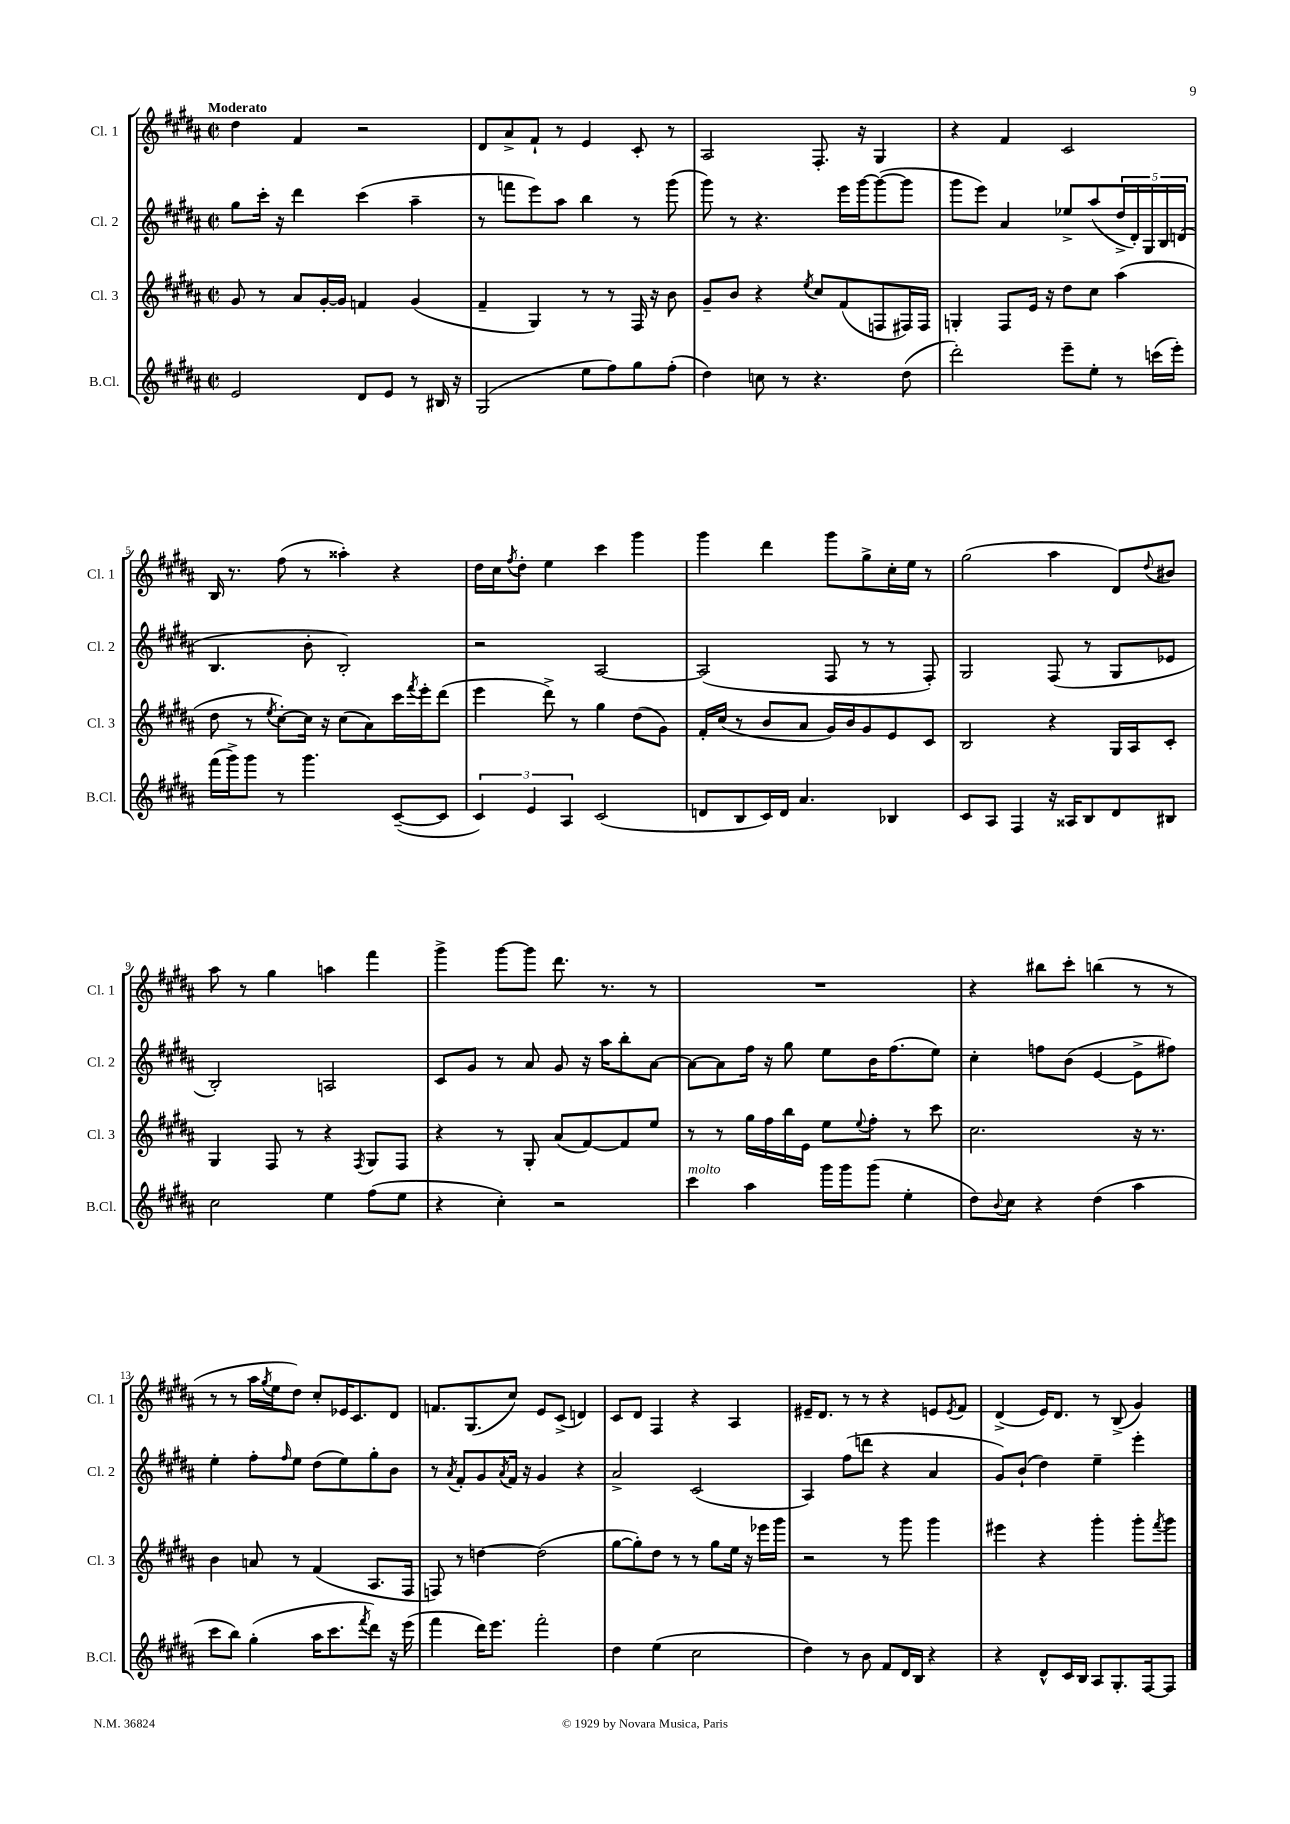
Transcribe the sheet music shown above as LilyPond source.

<<
\new StaffGroup <<
\new Staff = "s0" \with { instrumentName = "Cl. 1" shortInstrumentName = "Cl. 1" } {
    \clef treble \key b \major \defaultTimeSignature \time 2/2 \tempo "Moderato"
    dis''4 fis'4 r2 |
    dis'8 ais'8-> fis'8-! r8 e'4 cis'8-. r8 |
    ais2 fis8.-. r16 gis4 |
    r4 fis'4 cis'2 |
    b16 r8. fis''8( r8 aisis''4-.) r4 |
    dis''16 cis''16 \acciaccatura { fis''8 } dis''8-. e''4 cis'''4 gis'''4 |
    gis'''4 dis'''4 gis'''8 gis''8-> cis''16-. e''16 r8 |
    gis''2( ais''4 dis'8) \appoggiatura { dis''8 } bis'8 |
    ais''8 r8 gis''4 a''4 fis'''4 |
    gis'''4-> gis'''8~ gis'''8 dis'''8. r8. r8 |
    R1 |
    r4 bis''8 cis'''8-. b''4( r8 r8 |
    r8 r8 ais''16 \acciaccatura { gis''8 } e''16 dis''8) cis''8-. ees'16 cis'8. dis'8 |
    f'8. gis8.( cis''8) e'8 cis'8->( d'4) |
    cis'8 dis'8 fis4 r4 ais4 |
    eis'16-- dis'8. r8 r8 r4 e'8 \acciaccatura { e'8 } fis'8 |
    dis'4->( e'16) dis'8. r8 b8->( gis'4) \bar "|." |
}
\new Staff = "s1" \with { instrumentName = "Cl. 2" shortInstrumentName = "Cl. 2" } {
    \clef treble \key b \major \defaultTimeSignature \time 2/2
    gis''8 cis'''16-. r16 dis'''4 cis'''4( ais''4-- |
    r8 f'''8 e'''8) ais''8 b''4 r8 gis'''8( |
    gis'''8) r8 r4. e'''16 gis'''16~ gis'''8~( gis'''8 |
    gis'''8 e'''8) ais'4 ees''8-> ais''8( \tuplet 5/4 { dis''16-> dis'16-.) gis16 b16 d'16( } |
    b4. b'8-. b2-.) |
    r2 ais2~ |
    ais2( fis8 r8 r8 fis8-.) |
    gis2 fis8( r8 gis8 ees'8 |
    b2-.) a2 |
    cis'8 gis'8 r8 ais'8 gis'8 r16 ais''16 b''8-. ais'8~ |
    ais'8~ ais'8 fis''16 r16 gis''8 e''8 b'16 fis''8.( e''8) |
    cis''4-. f''8 b'8( e'4~ e'8-> fis''8) |
    e''4-. fis''8-. \grace { fis''16 } e''8 dis''8( e''8) gis''8-. b'8 |
    r8 \acciaccatura { ais'8 } fis'8-. gis'8 \acciaccatura { ais'8 } fis'16 r16 gis'4 r4 |
    ais'2-> cis'2( |
    ais4) fis''8( d'''8 r4 ais'4 |
    gis'8) b'8-!( dis''4) e''4-- e'''4-. \bar "|." |
}
\new Staff = "s2" \with { instrumentName = "Cl. 3" shortInstrumentName = "Cl. 3" } {
    \clef treble \key b \major \defaultTimeSignature \time 2/2
    gis'8 r8 ais'8 gis'16~-. gis'16 f'4 gis'4( |
    fis'4-- gis4) r8 r8 fis16 r16 b'8 |
    gis'8-- b'8 r4 \acciaccatura { e''8 } cis''8 fis'8( f8 fis16) fis16 |
    g4-. fis8 e'16 r16 dis''8 cis''8 ais''4( |
    dis''8 r8 \acciaccatura { e''8 } cis''8~-.) cis''16 r16 cis''8( ais'8) cis'''16 \acciaccatura { fis'''8 } e'''16-. dis'''8( |
    e'''4 dis'''8->) r8 gis''4 dis''8( gis'8) |
    fis'16-. cis''16( r8 b'8 ais'8 gis'16) b'16 gis'8 e'8 cis'8 |
    b2 r4 gis16 ais16 cis'8-. |
    gis4 fis8 r8 r4 \acciaccatura { fis8 } gis8 fis8 |
    r4 r8 gis8-. ais'8( fis'8~) fis'8 e''8 |
    r8 r8 gis''16 fis''16 b''16 e'16 e''8 \appoggiatura { e''8 } fis''8-. r8 cis'''8 |
    cis''2. r16 r8. |
    b'4 a'8 r8 fis'4( ais8. fis16 |
    f8) r8 d''4~ d''2( |
    gis''8~ gis''8-.) dis''8 r8 r8 gis''8 e''16 r16 ees'''16 gis'''16 |
    r2 r8 gis'''8 gis'''4 |
    eis'''4 r4 gis'''4-. gis'''8-. \acciaccatura { fis'''8 } gis'''8 \bar "|." |
}
\new Staff = "s3" \with { instrumentName = "B.Cl." shortInstrumentName = "B.Cl." } {
    \clef treble \key b \major \defaultTimeSignature \time 2/2
    e'2 dis'8 e'8 r8 bis16 r16 |
    gis2( e''8 fis''8) gis''8 fis''8-.( |
    dis''4) c''8 r8 r4. dis''8( |
    dis'''2-.) e'''8-- e''8-. r8 c'''16( e'''16-.) |
    fis'''16( gis'''16->) gis'''8 r8 gis'''4. cis'8~--( cis'8 |
    \tuplet 3/2 { cis'4) e'4 ais4 } cis'2( |
    d'8 b8 cis'16) d'16 ais'4. bes4 |
    cis'8 ais8 fis4 r16 aisis16 b8 dis'8 bis8 |
    cis''2 e''4 fis''8( e''8 |
    r4 cis''4-.) r2 |
    cis'''4^\markup { \italic "molto" } ais''4 gis'''16 gis'''16 gis'''8( e''4-. |
    dis''8) \appoggiatura { b'8 } cis''8 r4 dis''4( ais''4 |
    cis'''8 b''8) gis''4-.( ais''16 cis'''8. \acciaccatura { fis'''8 } dis'''8) r16 e'''16( |
    fis'''4 dis'''16) e'''8. fis'''2-. |
    dis''4 e''4( cis''2 |
    dis''4) r8 b'8 fis'8 dis'16 b16 r4 |
    r4 dis'8-^ cis'16 b16 ais8 gis8.-. fis16~ fis8 \bar "|." |
}
>>
>>
